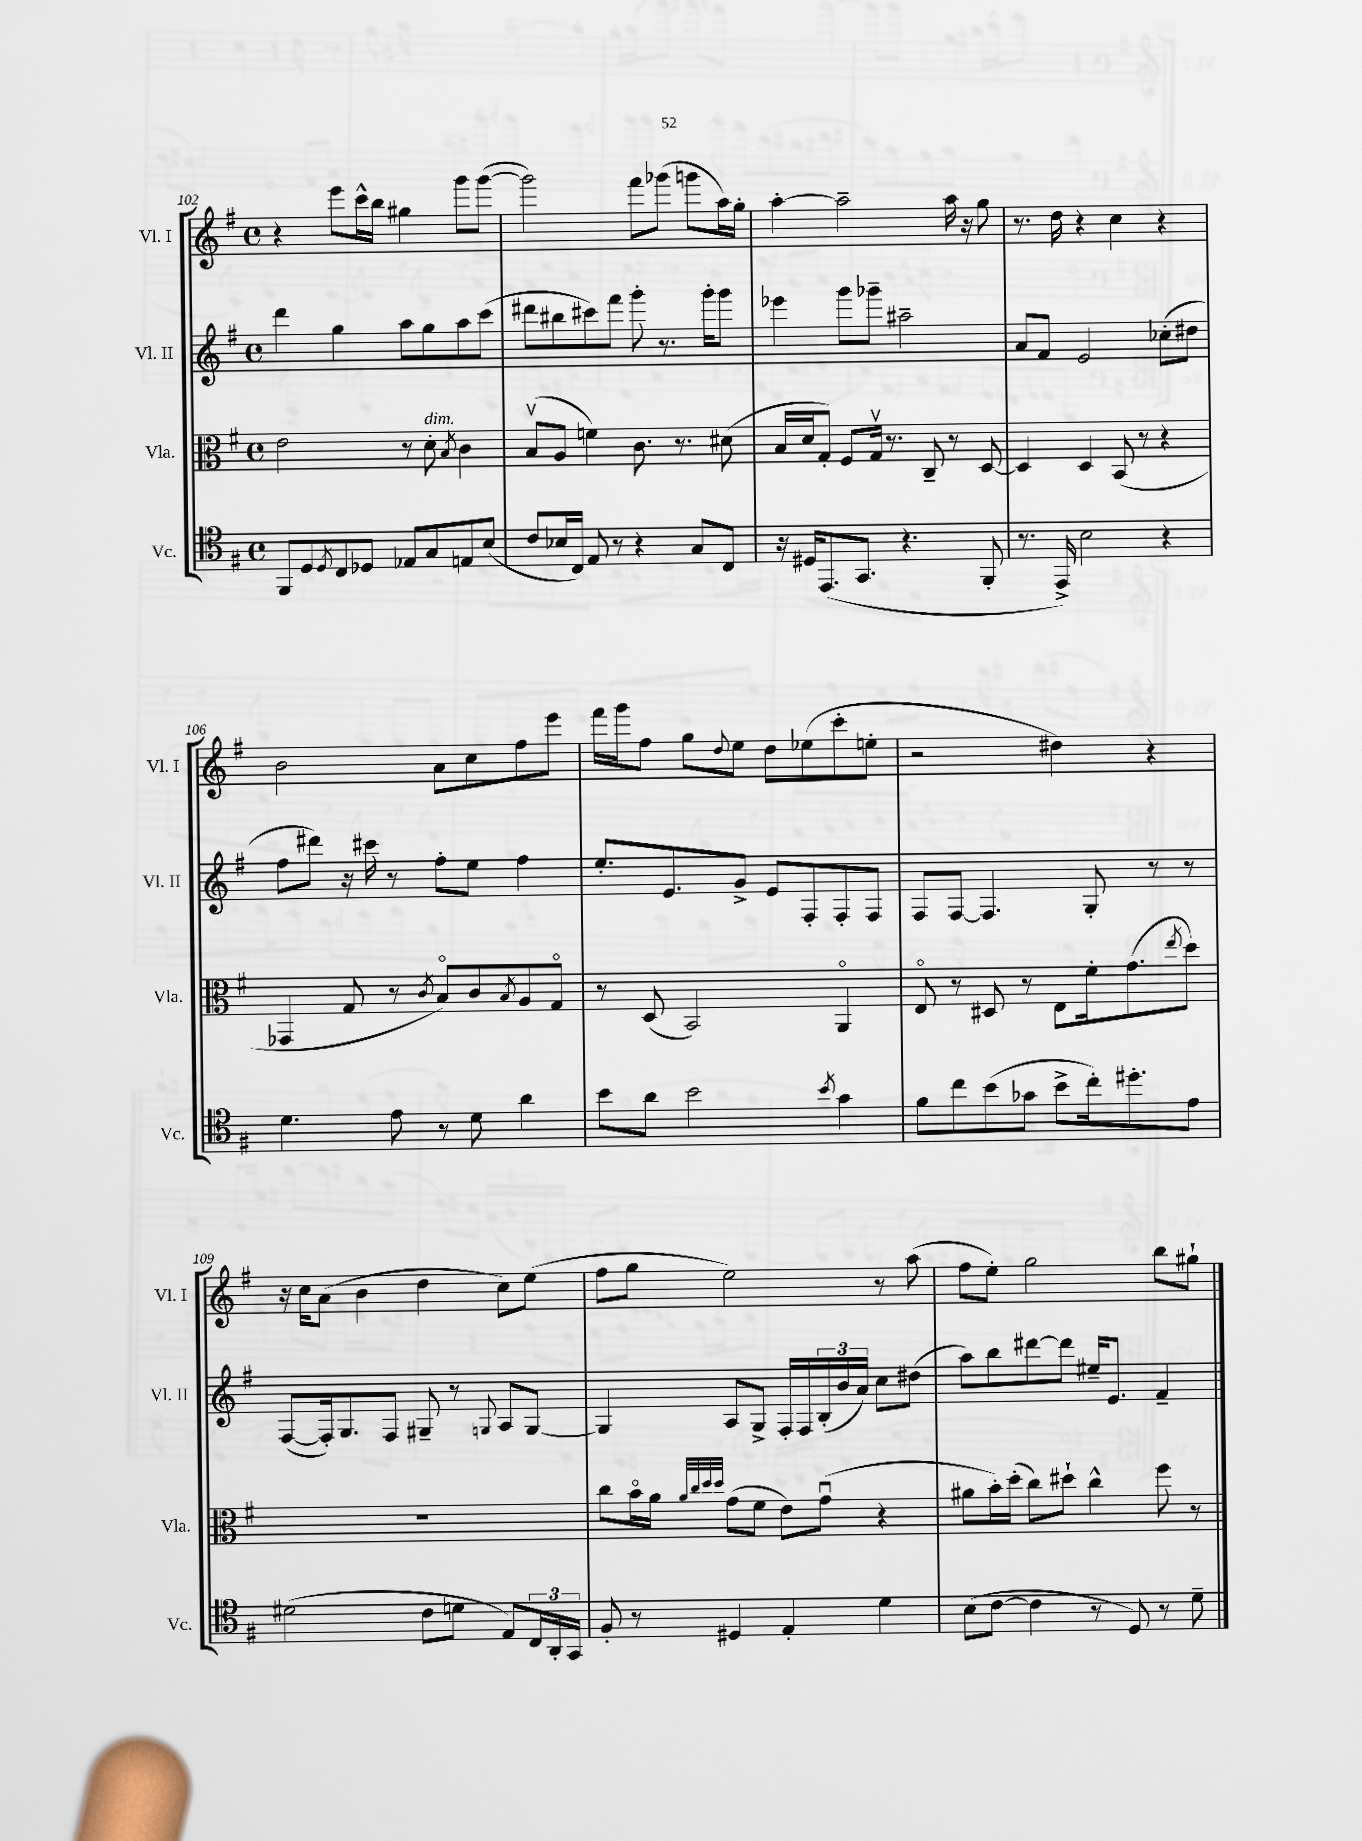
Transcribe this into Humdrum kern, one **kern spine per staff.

**kern	**kern	**kern	**kern
*part4	*part3	*part2	*part1
*staff4	*staff3	*staff2	*staff1
*I"Vc.	*I"Vla.	*I"Vl. II	*I"Vl. I
*I'Vc.	*I'Vla.	*I'Vl. II	*I'Vl. I
*clefC4	*clefC3	*clefG2	*clefG2
*k[f#]	*k[f#]	*k[f#]	*k[f#]
*M4/4	*M4/4	*M4/4	*M4/4
*met(c)	*met(c)	*met(c)	*met(c)
=102	=102	=102	=102
8FF#/L	2e\	4ddd\	4r
8D/	.	.	.
8qD/	.	.	.
8C/	.	4gg\	8eee\L
8D-X/J	.	.	16ccc^^\L
.	.	.	16bb\JJ
8E-X/L	8r	8aa\L	4gg#X\
!	!LO:TX:a:i:t=dim.	!	!
8G/	8d'\	8gg\	.
.	8qB/	.	.
8En/	4c\	8aa\	8ggg\L
(8B/J	.	(8ccc\J	([8ggg\J
=103	=103	=103	=103
8c/L	(8Bv/L	8ddd#X\L	2ggg\])
16B-X/L	8A/J	8bb#X\	.
16C/JJ)	.	.	.
8E/	4fn\)	8ccc#X\)	.
8r	.	8fff#\J	.
4r	8.c\	8ggg'\	8fff#\L
.	.	8.r	(8ggg-X\J
.	8.r	.	.
8G/L	.	.	8gggn\L
.	.	16ggg'\KL	.
8C/J	(8d#X\	8ggg\J	16aa\L)
.	.	.	16gg'\JJ
=104	=104	=104	=104
16r	16B/LL	4eee-X\	[4aa'\
16D#X/KL	16d/J	.	.
(8.EE/	8G'/J)	.	.
.	8F#/L	8ggg\L	2aa~\]
8.GG/J	.	.	.
.	16Gv/Jk	8ggg-X~\J	.
.	8.r	.	.
4.r	.	2aa#X~\	.
.	8C~/	.	.
.	8r	.	16aa\
.	.	.	16r
8FF#'/	[8D/	.	8gg\
=105	=105	=105	=105
8.r	4D/]	8a/L	8.r
.	.	8f#/J	.
16EE^/)	.	.	16dd\
2B\	4D/	2e/	4r
.	(8BB/	.	4cc\
.	8r	.	.
4r	4r	(8cc-X'\L	4r
.	.	8dd#X\J	.
!!LO:LB:g=z
=106	=106	=106	=106
4.d\	4GG-X/	8ff#\L	2b\
.	.	8ddd#X\J)	.
.	8G/	16r	.
.	.	16ccc#X\	.
8e\	8r	8r	.
.	8qc/	.	.
8r	8B/L)	8ff#'\L	8a\L
8d\	8c/	8ee\J	8cc\
.	8qB/	.	.
4a\	8A/	4ff#\	8ff#\
.	8G/J	.	8eee\J
=107	=107	=107	=107
8b\L	8r	8.ee'/L	16fff#\LL
.	.	.	16ggg\J
8a\J	(8D/	.	8ff#\J
.	.	8.e/	.
2b\	2BB/)	.	8gg\L
.	.	.	8qqdd/
.	.	8g^/J	8ee\J
.	.	8e/L	8dd\L
.	.	8F#'/	(8ee-X\
8qb/	.	.	.
4g\	4AA/	8F#'/	8ccc'\
.	.	8F#/J	8een'\J
=108	=108	=108	=108
8f#\L	8E/	8F#/L	2r
8cc\	8r	[8F#/J	.
(8b\	8D#X/	4.F#/]	.
8g-X\J	8r	.	.
8b^\L	8E\L	.	4dd#X\)
16cc'\k)	16f#'\k	8G'/	.
8.dd#X'\	(8.g\	.	.
.	.	8r	4r
.	8qee/	.	.
8e\J	8dd\J)	8r	.
!!LO:LB:g=z
=109	=109	=109	=109
(2d#X\	1r	([8F#/L	16r
.	.	.	16cc\KL
.	.	16F#'/k])	(8a\J
.	.	8.G/	.
.	.	.	4b\
.	.	8F#/J	.
8c\L	.	8G#X~/	4dd\
8dn\J	.	8r	.
.	.	8qqGn/	.
8E/L)	.	8A/L	8cc\L)
24C/L	.	[8G/J	(8ee\J
24AA'/	.	.	.
24GG/JJ	.	.	.
=110	=110	=110	=110
8F#'/	8cc\L	4G/]	8ff#\L
8r	16b\L	.	8gg\J
.	16a\JJ	.	.
.	32qqa/LLL	.	.
.	32qqcc/	.	.
.	32qqdd/	.	.
.	32qqdd/JJJ	.	.
4D#X/	(8g\L	8A/L	2ee\)
.	8f#\J	8G^/J	.
4E'/	8e\L)	16F#'/LL	.
.	.	16F#/	.
.	(8gu\J	(24B'/	.
.	.	24b/	.
.	.	24a/JJ)	.
4d\	4r	8cc\L	8r
.	.	(8dd#X\J	(8aa\
=111	=111	=111	=111
(8B\L	8a#X\L	8aa\L)	8ff#\L
[8c\J	16b'\L)	8bb\	8ee'\J)
.	(16dd'\JJ	.	.
4c\]	8cc\L)	[8ddd#X\	2gg\
.	8dd#X`\J	8ddd#\J]	.
8r	4cc^^\	16ee#X~/KL	.
.	.	8.e/J	.
8D/)	.	.	.
8r	8ff#\	4f#~/	8bb\L
8d~\	8r	.	8gg#X`\J
==	==	==	==
*-	*-	*-	*-
